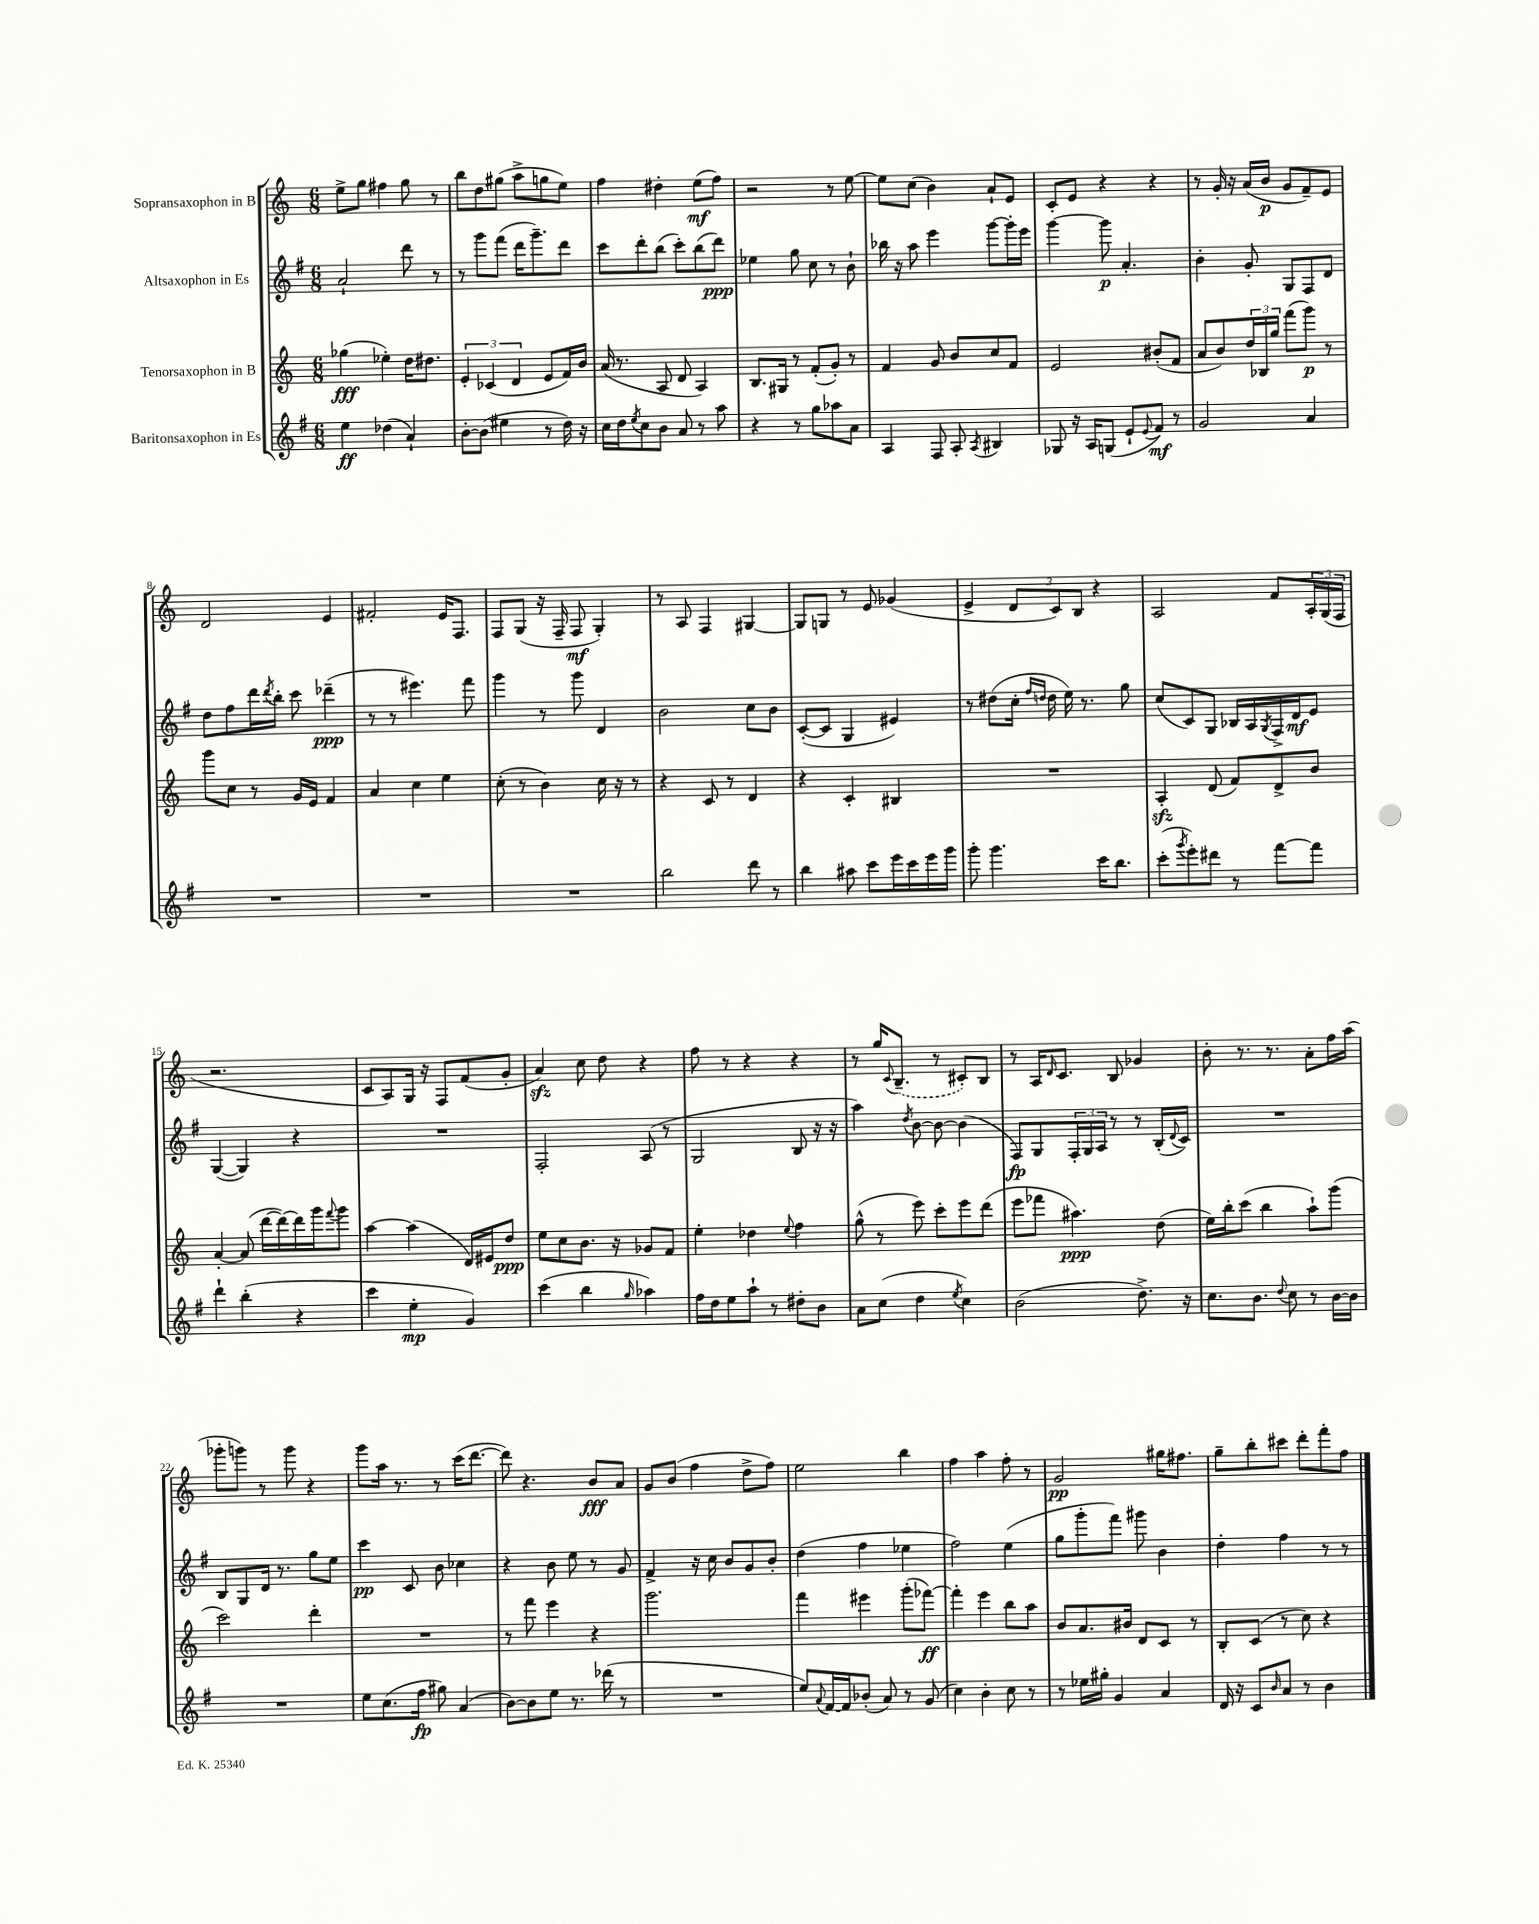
<<
\new StaffGroup <<
\new Staff = "s0" \with { instrumentName = "Sopransaxophon in B" } {
    \clef treble \key c \major \numericTimeSignature \time 6/8
    e''8-> g''8 fis''4 g''8 r8 |
    b''8 d''8 gis''8( a''8-> g''8 e''8) |
    f''4 dis''4-. e''8\mf( f''8) |
    r2 r8 e''8~ |
    e''8 c''8( b'4) a'8-! e'8 |
    c'8-. e'8 r4 r4 |
    r8 g'16-. r16 a'16( b'16\p g'8 f'8--) e'8 |
    d'2 e'4 |
    fis'2-. e'16 f8. |
    f8 g8( r16 f16-- f8\mf g4-.) |
    r8 a8 f4 gis4~ |
    gis8 g8 r8 e'8 ges'4( |
    e'4-> \tuplet 3/2 { d'8 c'8) b8 } r4 |
    a2 f'8 \tuplet 3/2 { a16-. g16( f16 } |
    r2. |
    c'8 a8) g16 r16 f8 f'8( g'8-. |
    a'4\sfz) c''8 d''8 r4 |
    f''8 r8 r4 r4 |
    r8 g''16 \appoggiatura { c'8 } \once \slurDashed b8.--( r8 cis'8-.) b8 |
    r8 a16 \grace { d'16 } c'8. b8 ges'4 |
    b'8-. r8. r8. a'8-. f''16 a''16( |
    ges'''8-. g'''8) r8 g'''8 r4 |
    g'''8 a''16 r8. r8 c'''16( d'''8.~ |
    d'''8) r4. b'8\fff a'8 |
    g'8 b'8( f''4 d''8-> f''8) |
    e''2 b''4 |
    f''4 a''4 f''8-. r8 |
    g'2\pp gis''16 fis''8. |
    g''8-- b''8-. cis'''8 d'''8-. f'''8-. f''8 \bar "|." |
}
\new Staff = "s1" \with { instrumentName = "Altsaxophon in Es" } {
    \clef treble \key g \major \numericTimeSignature \time 6/8
    a'2-! d'''8 r8 |
    r8 g'''8 fis'''8( d'''16 g'''8.--) d'''8 |
    c'''8 d'''8-. b''8( c'''8-.) b''8( d'''8\ppp) |
    ees''4 g''8 c''8 r8 b'8-! |
    bes''16 r16 a''8 e'''4 g'''8~ g'''16-. e'''16 |
    g'''4~ g'''8\p a'4.-. |
    b'4-. g'8-. g8 fis8 d'8 |
    d''8 fis''8 d'''16 \acciaccatura { d'''8 } b''16-. c'''8 des'''4--\ppp( |
    r8 r8 eis'''4.) fis'''8 |
    g'''4 r8 g'''8 d'4 |
    b'2 c''8 b'8 |
    c'8~-.( c'8 g4 eis'4) |
    r8 dis''8( c''16-. \grace { fis''16 d''16 } d''16 e''16) r8. g''8 |
    c''8( c'8) g8 bes16 a16 \acciaccatura { g8 } fis16-> d'16\mf e'8 |
    g4~( g4) r4 |
    R2. |
    fis2-. a8( r8 |
    g2 b8 r16 r16 |
    a''4) \acciaccatura { d''8 } b'8~ b'8~ b'4( |
    fis8\fp) g8 \tuplet 3/2 { fis16-. g16 a16 } r8 r8 b16-.( \appoggiatura { d'8 } c'16) |
    R2. |
    b8 g8 d'16 r8. g''8 e''8 |
    c'''4\pp c'8 b'8 ces''4 |
    r4 b'8 e''8 r8 g'8 |
    fis'4-> r16 c''16 b'8 g'8 b'8-. |
    d''4( fis''4 ees''4 |
    fis''2) e''4( |
    g''8 g'''8-. fis'''8) gis'''8 b'4 |
    d''4-. fis''4 r8 r8 \bar "|." |
}
\new Staff = "s2" \with { instrumentName = "Tenorsaxophon in B" } {
    \clef treble \key c \major \numericTimeSignature \time 6/8
    ges''4\fff( ees''4-.) d''16 dis''8. |
    \tuplet 3/2 { e'4-. ces'4( d'4 } e'8 f'16) b'16 |
    a'16( r8. a8 d'8 a4) |
    b8. gis16 r8 f'8-.( g'8-.) r8 |
    f'4 g'8 b'8 c''8 f'8 |
    e'2 bis'8-.( f'8 |
    a'8 b'8) \tuplet 3/2 { d''16 bes16 g''16 } f'''8( g'''8\p) r8 |
    g'''8 c''8 r8 g'16 e'16 f'4 |
    a'4 c''4 e''4 |
    c''8-.( r8 b'4) c''16 r16 r8 |
    r4 c'8 r8 d'4 |
    r4 c'4-. bis4 |
    R2. |
    a4-.\sfz d'8( f'8) d'8-> b'8 |
    a'4~-. a'8( d'''16~ d'''16~) d'''16 g'''16 \appoggiatura { f'''8 } g'''8 |
    a''4~ a''4( d'16) eis'16 d''8\ppp |
    e''8 c''8 b'8. r16 ges'8 f'8 |
    e''4-. des''4 \appoggiatura { e''8 } f''4 |
    g''8-^( r8 e'''8) c'''8-. e'''8 d'''8( |
    e'''8 fes'''8 ais''4.\ppp) d''8( |
    e''16) b''16-. c'''8( b''4 a''8-!) g'''8( |
    c'''2) d'''4-. |
    R2. |
    r8 f'''8 e'''4 r4 |
    g'''2. |
    f'''4 eis'''4 g'''8-.( fes'''8~\ff) |
    fes'''4-. e'''4 b''8 a''8 |
    b'8 a'8. bis'16 d'8 c'8 r8 |
    b8-. c'8( r8 c''8) r4 \bar "|." |
}
\new Staff = "s3" \with { instrumentName = "Baritonsaxophon in Es" } {
    \clef treble \key g \major \numericTimeSignature \time 6/8
    e''4\ff des''4( a'4-!) |
    b'8~-. b'8( eis''4 r8 d''16) r16 |
    c''16 d''16 \acciaccatura { e''8 } c''8 b'8 a'8 r8 a''8 |
    r4 r8 g''8 aes''8 a'8 |
    a4 fis8 a8-. \acciaccatura { a8 } bis4 |
    ges8 r16 a16 g8( e'8-! \appoggiatura { e'8 } fis'8\mf) r8 |
    g'2 a'4 |
    R2. |
    R2. |
    R2. |
    b''2 d'''8 r8 |
    b''4 ais''8 c'''8 e'''16 c'''16 e'''16 g'''16 |
    g'''8-. g'''4. c'''16 b''8. |
    c'''8-.( \acciaccatura { g'''8 } e'''8-.) dis'''8 r8 fis'''8~ fis'''8 |
    d'''4-! b''4-.( r4 |
    c'''4 e''4-.\mp g'4) |
    c'''4( b''4 \grace { g''16 } aes''4) |
    fis''16 d''16 e''8 a''8-! r8 dis''8-. b'8 |
    a'8 c''8( d''4 \acciaccatura { e''8 } c''4) |
    b'2( d''8.->) r16 |
    c''8. b'8. \appoggiatura { d''8 } c''8 r8 b'16~ b'16 |
    R2. |
    e''8 c''8.( fis''16\fp gis''8) a'4( |
    b'8~) b'8 e''8 r8. des'''16( r8 |
    R2. |
    e''8) \appoggiatura { a'8 } fis'16~ fis'16 bes'8-.( a'8) r8 g'8( |
    c''4) b'4-. c''8 r8 |
    r8 ees''16 gis''16-. g'4 a'4 |
    d'16 r16 c'8 \grace { b'16 } a'8 r8 b'4 \bar "|." |
}
>>
>>
